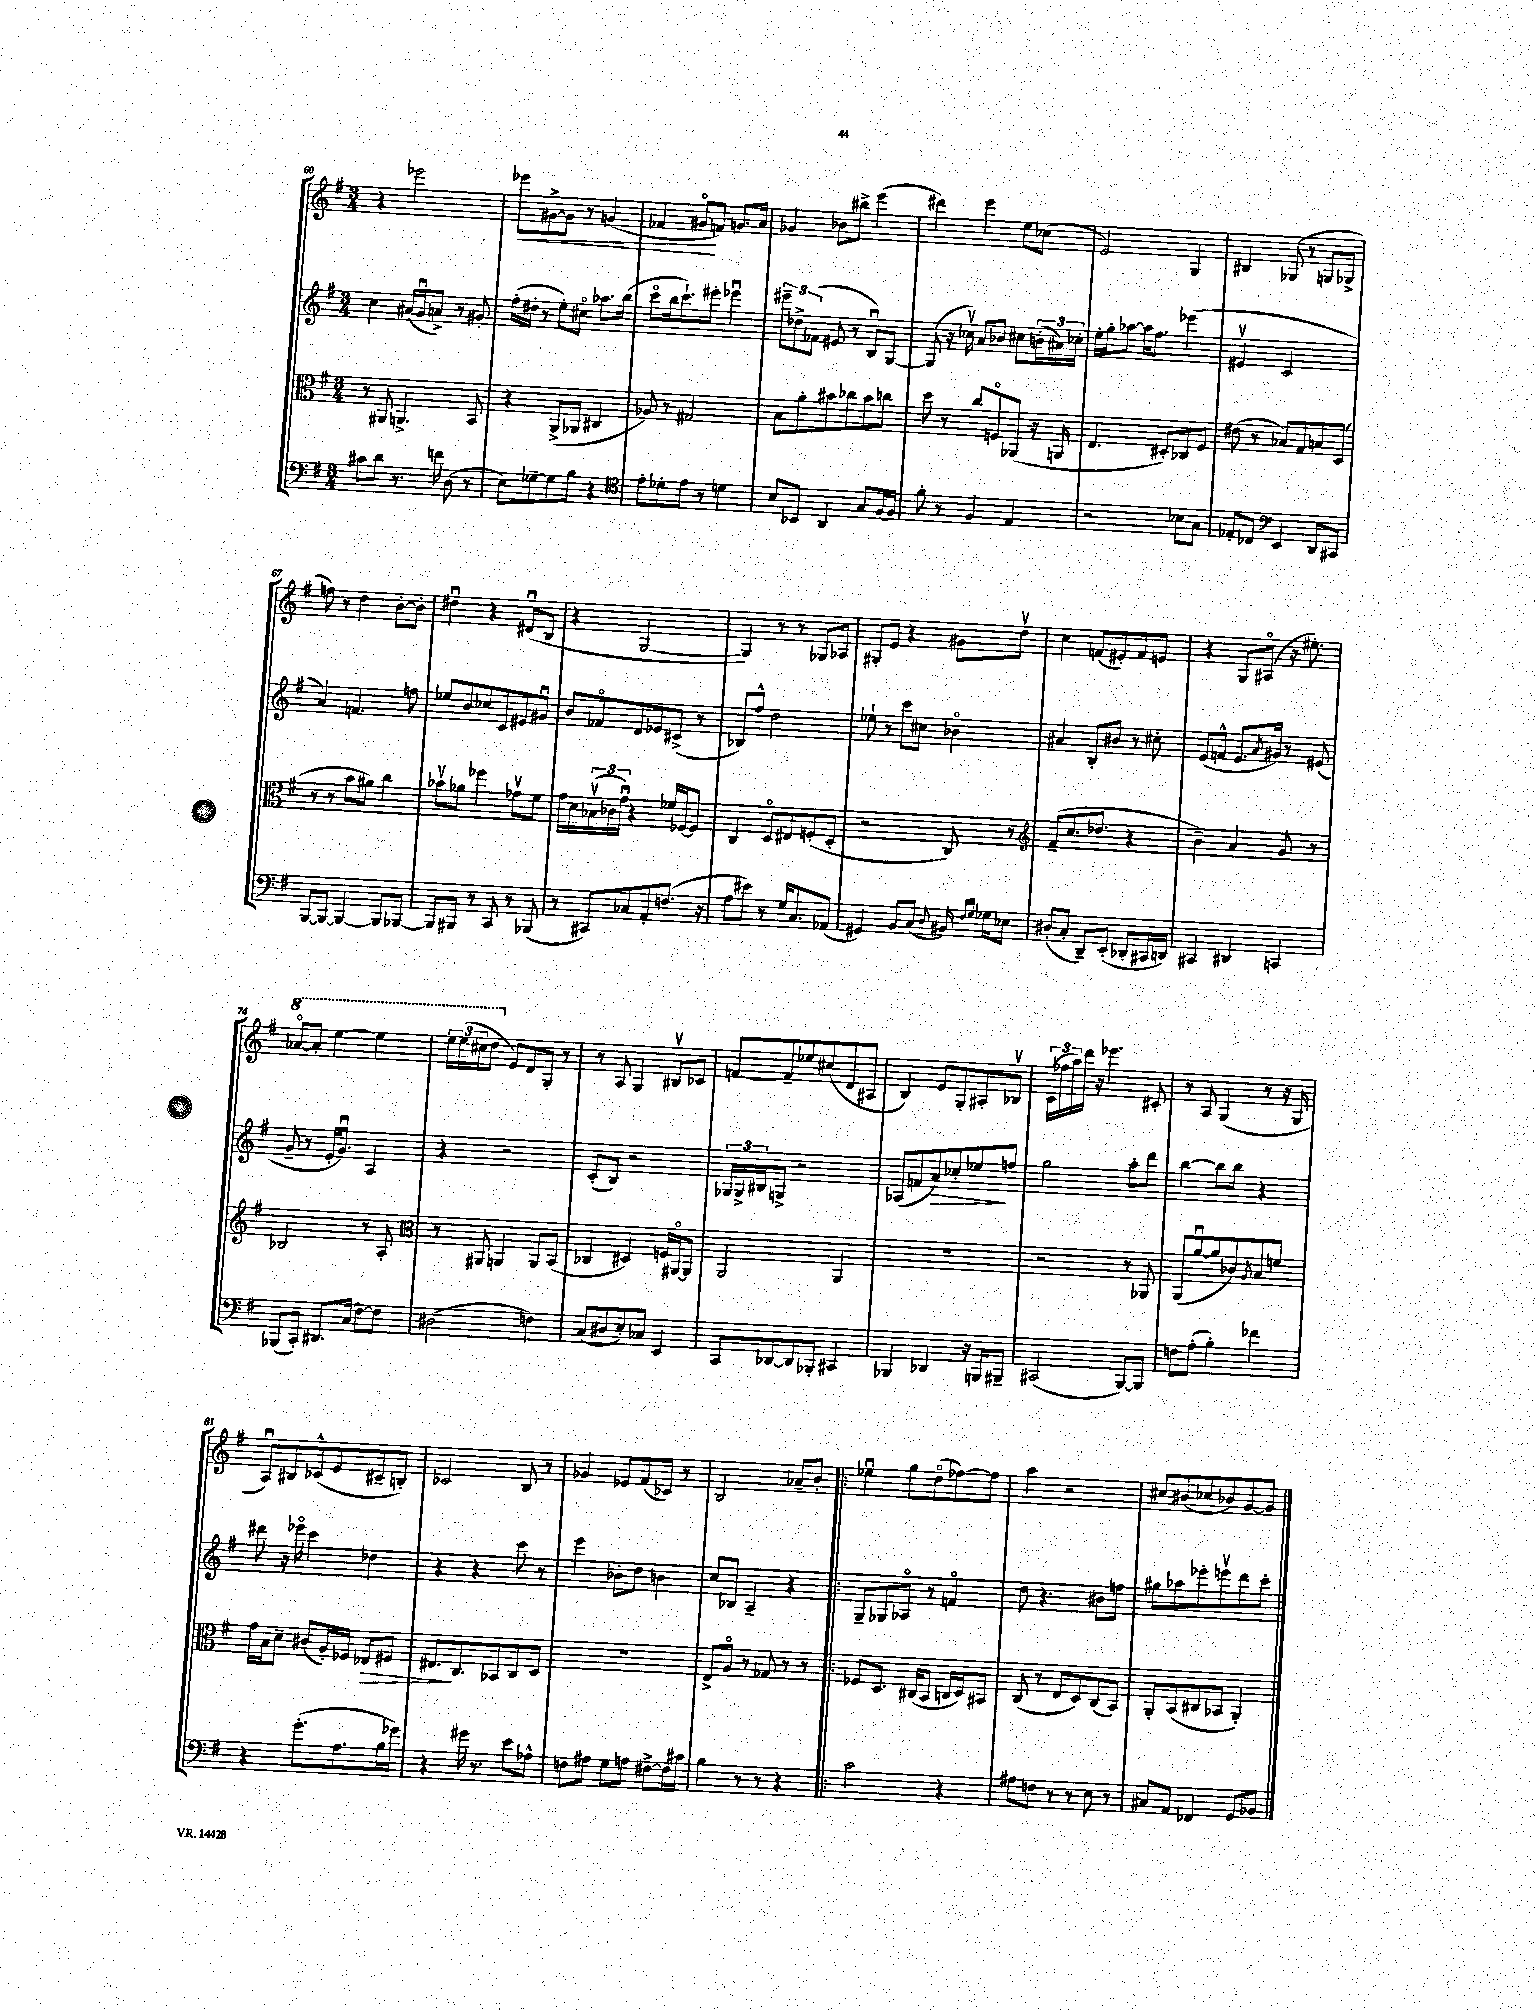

**kern	**kern	**kern	**kern
*staff4	*staff3	*staff2	*staff1
*clefF4	*clefC3	*clefG2	*clefG2
*k[f#]	*k[f#]	*k[f#]	*k[f#]
*M3/4	*M3/4	*M3/4	*M3/4
8c#	8r	4cc	4r
8d	8AA#	.	.
8.r	4.AA^	(16a#	2eee-
.	.	16gu	.
.	.	8a^)	.
16f	.	.	.
(8D	.	8r	.
8r	8BB	8g#'	.
=	=	=	=
8E)	4r	(16ff#'	8eee-
.	.	16dd#'	.
[8G-~	.	8r	[8g#^
8G-]	(8AA^	8ee')	8g#]
8B	8AA-	8cc#o	8r
4r	4C#	8.aa-	(4g
.	.	(16bb	.
=	=	=	=
*clefC4	*	*	*
8e'	8A-)	8ccco	4f-
8d-'	8r	16bb	.
.	.	8.ccc`)	.
8e	2G#	.	8g#o
8r	.	8eee#'	8f)
4d	.	4eee-u	8.g
.	.	.	16a
=	=	=	=
8B	8B	12eee#~	4g-
.	.	12dd-^	.
8BB-	8a'	.	.
.	.	(12f-	.
4AA	8b#	8e#	8b-
.	8cc-	8r	8bb#^
8G	8b#	8Bu)	(4eee
[16F#	8cc	[8G	.
16F#]	.	.	.
=	=	=	=
8f#'	8dd	(8G]	4ddd#)
8r	8r	16r	.
.	.	16cc-v)	.
4F#	8cc	8a	4eee
.	8Fo	8b-	.
4E	(8AA-	8cc#	8ee
.	16r	(24b'	(8cc-
.	.	24a#)	.
.	16AA	.	.
.	.	24cc-'	.
=	=	=	=
2r	4.E	16ee'	2e)
.	.	16gg'	.
.	.	[8aa-	.
.	.	16aa-]	.
.	.	8.ff#	.
.	8D#')	.	.
8B-	8C-	(4eee-	4G
8G	8F#	.	.
=	=	=	=
8E-'	(8e#	4e#v	4B#
8C-	8r	.	.
*clefF4	*	*	*
4EE	8B-)	2c	(8G-
.	8G	.	8r
8DD	8B	.	8G
8CC#	(8D	.	8G-^
=	=	=	=
[8BBB	8r	4a)	8ff)
8BBB_	8r	.	8r
4BBB_	8b	4.f	4dd
.	8a#)	.	.
8BBB]	4cc	.	[8b'
[8BBB-	.	8ff	8b']
=	=	=	=
8BBB-]	8b-v	8ee-	4dd#u
8BBB#	8a-	8b	.
8r	4ff-	8cc-	4r
8CC	.	8c	.
8r	8g-v	8e#	(8d#u
(8BBB-	8f#	8g#u	8B
=	=	=	=
8r	16g	8b	4r
.	16d	.	.
8CC#)	(24B-v	8f-o	.
.	24c-	.	.
.	24gu)	.	.
8C-	4r	8d	[2G
8AA'	.	8e-	.
(8.F	16f-	(8c#^	.
.	[16F-	.	.
.	8F-]	8r	.
16r	.	.	.
=	=	=	=
8A	4C	8B-)	4G])
8e#)	.	8ff#^^	.
8r	8Do	2dd	8r
16G	8E#	.	8r
8.C	.	.	.
.	(8F'	.	8G-
(8AA-	8D'	.	8A-
=	=	=	=
4GG#)	2r	8ee-`	8G#'
.	.	8r	8e
8BB	.	8ccc	4r
(8C	.	8cc#	.
8qqD	.	.	.
16BB#)	8C)	4b-o	8g#
16qqF#	.	.	.
16qqG	.	.	.
16G-	.	.	.
8E-	8r	.	8ddv
=	=	=	=
*	*clefG2	*	*
(8D#'	(8f#~	4a#	4cc
8C'	8.cc	.	.
8DD~)	.	8B'	(8f
.	8.dd-	.	.
(8EE'	.	8b#	8e#')
8DD-'	4r	8r	8f
16CC#	.	8cc#'	8e
16DD)	.	.	.
=	=	=	=
4CC#	4b~)	(8e	4r
.	.	8f^^	.
4DD#	4a	8.e	8G
.	.	.	(8A#o
.	.	8qa	.
.	.	16g#)	.
4CC	8g	8r	16r
.	.	.	8.ee#')
.	8r	(8e#	.
=	=	=	=
(8BBB-	2B-	8g~	[8aa-o
8CC')	.	8r	8aa-']
8.DD#	.	16e'	[4eee
.	.	8.gu)	.
(16C	.	.	.
[8F#)	8r	4A	4eee]
8F#]	8A'	.	.
=	=	=	=
*	*clefC3	*	*
(2D#	8r	4r	24eee
.	.	.	(24eee
.	.	.	24ccc#
.	8AA#	.	8ddd
.	4AA	2r	8e)
.	.	.	8d
4F)	8AA	.	8G'
.	(8BB	.	8r
=	=	=	=
(8C	4C-	(8c'	8r
8D#	.	8B)	8A
8E')	4D#)	2r	4G
8C-	.	.	.
4EE	16F	.	8B#v
.	[16AA#o	.	.
.	8AA#]	.	8c-
=	=	=	=
8CC	2AA	24G-	[8f
.	.	24G-^	.
.	.	24B#	.
[8DD-	.	8G^	8f~]
8DD-]	.	2r	8ee-
8BBB-'	.	.	(8cc#
4CC#	4AA	.	8d
.	.	.	8A#
=	=	=	=
4BBB-	2.r	(8A-	4B)
.	.	8f	.
4DD-	.	8a)	8e
.	.	8cc-'	8G'
16r	.	8ee-	8A#'
16BBB	.	.	.
8BBB#~	.	8ff	8B-v
=	=	=	=
(2CC#	2r	2gg	(24c
.	.	.	24ff-
.	.	.	24aa)
.	.	.	16ddd
.	.	.	16r
.	.	.	4.eee-
[8BBB)	8r	8aa'	.
8BBB]	8AA-	8ddd	8c#'
=	=	=	=
8F	(8AA	[4bb	8r
(8A'	[8au	.	8A
4B')	8a]	8bb]	(4G
.	8c-)	8bb	.
.	8qA	.	.
4f-	8B	4r	8r
.	8f	.	16r
.	.	.	16G
=	=	=	=
4r	16g	8ddd#	8Au)
.	16B	.	.
.	8d~	16r	8B#
.	.	16eee-o	.
(8.g'	(8c#	4ccc	(8c-^^
.	16A')	.	8e
8.A	16F-	.	.
.	8E-	4dd-	8c#~
16B	8F#	.	8B')
16g-)	.	.	.
=	=	=	=
4r	8.E#	4r	2c-
.	8.C	.	.
16g#	.	4r	.
8.r	.	.	.
.	8BB-	.	.
8e	8C	8ccc	8B
8A-^^	8D	8r	8r
=	=	=	=
8F	2.r	4eee	4g-
8A#	.	.	.
8G	.	8b-'	8e-
8A	.	8dd	(8f#
[8F#^	.	4b	8c-)
16F#]	.	.	8r
16c#	.	.	.
=	=	=	=
4B	8E^	8cc	2B
.	8Ao	8B-	.
8r	8r	4A~	.
8r	8G-	.	.
4r	8r	4r	8a-~
.	8r	.	8b'
=!|:	=!|:	=!|:	=!|:
2c	8F-	8G~	4ee-u
.	8.D	8G-	.
.	.	8A-o	8gg
.	(16C#	.	.
.	8BB	8r	(8ddo
4r	16C	4fo	[8ff-)
.	16D)	.	.
.	8BB#	.	8ff-]
=	=	=	=
8A#	(8C	8dd	4aa
8F	8r	4.r	.
8r	8E	.	2r
8r	8D)	.	.
8E	(8C	8b#	.
8r	8BB)	8ff	.
=	=	=	=
8C#	8AA'	8gg#	8cc#
8AA	(8BB	8aa-	(8b#
4FF-	8C#	8eee-'	8cc-
.	8BB-	8eeev	8b-)
8GG	4AA')	8ddd	[8g
8BB-	.	8ccc'	8g]
==	==	==	==
*-	*-	*-	*-
